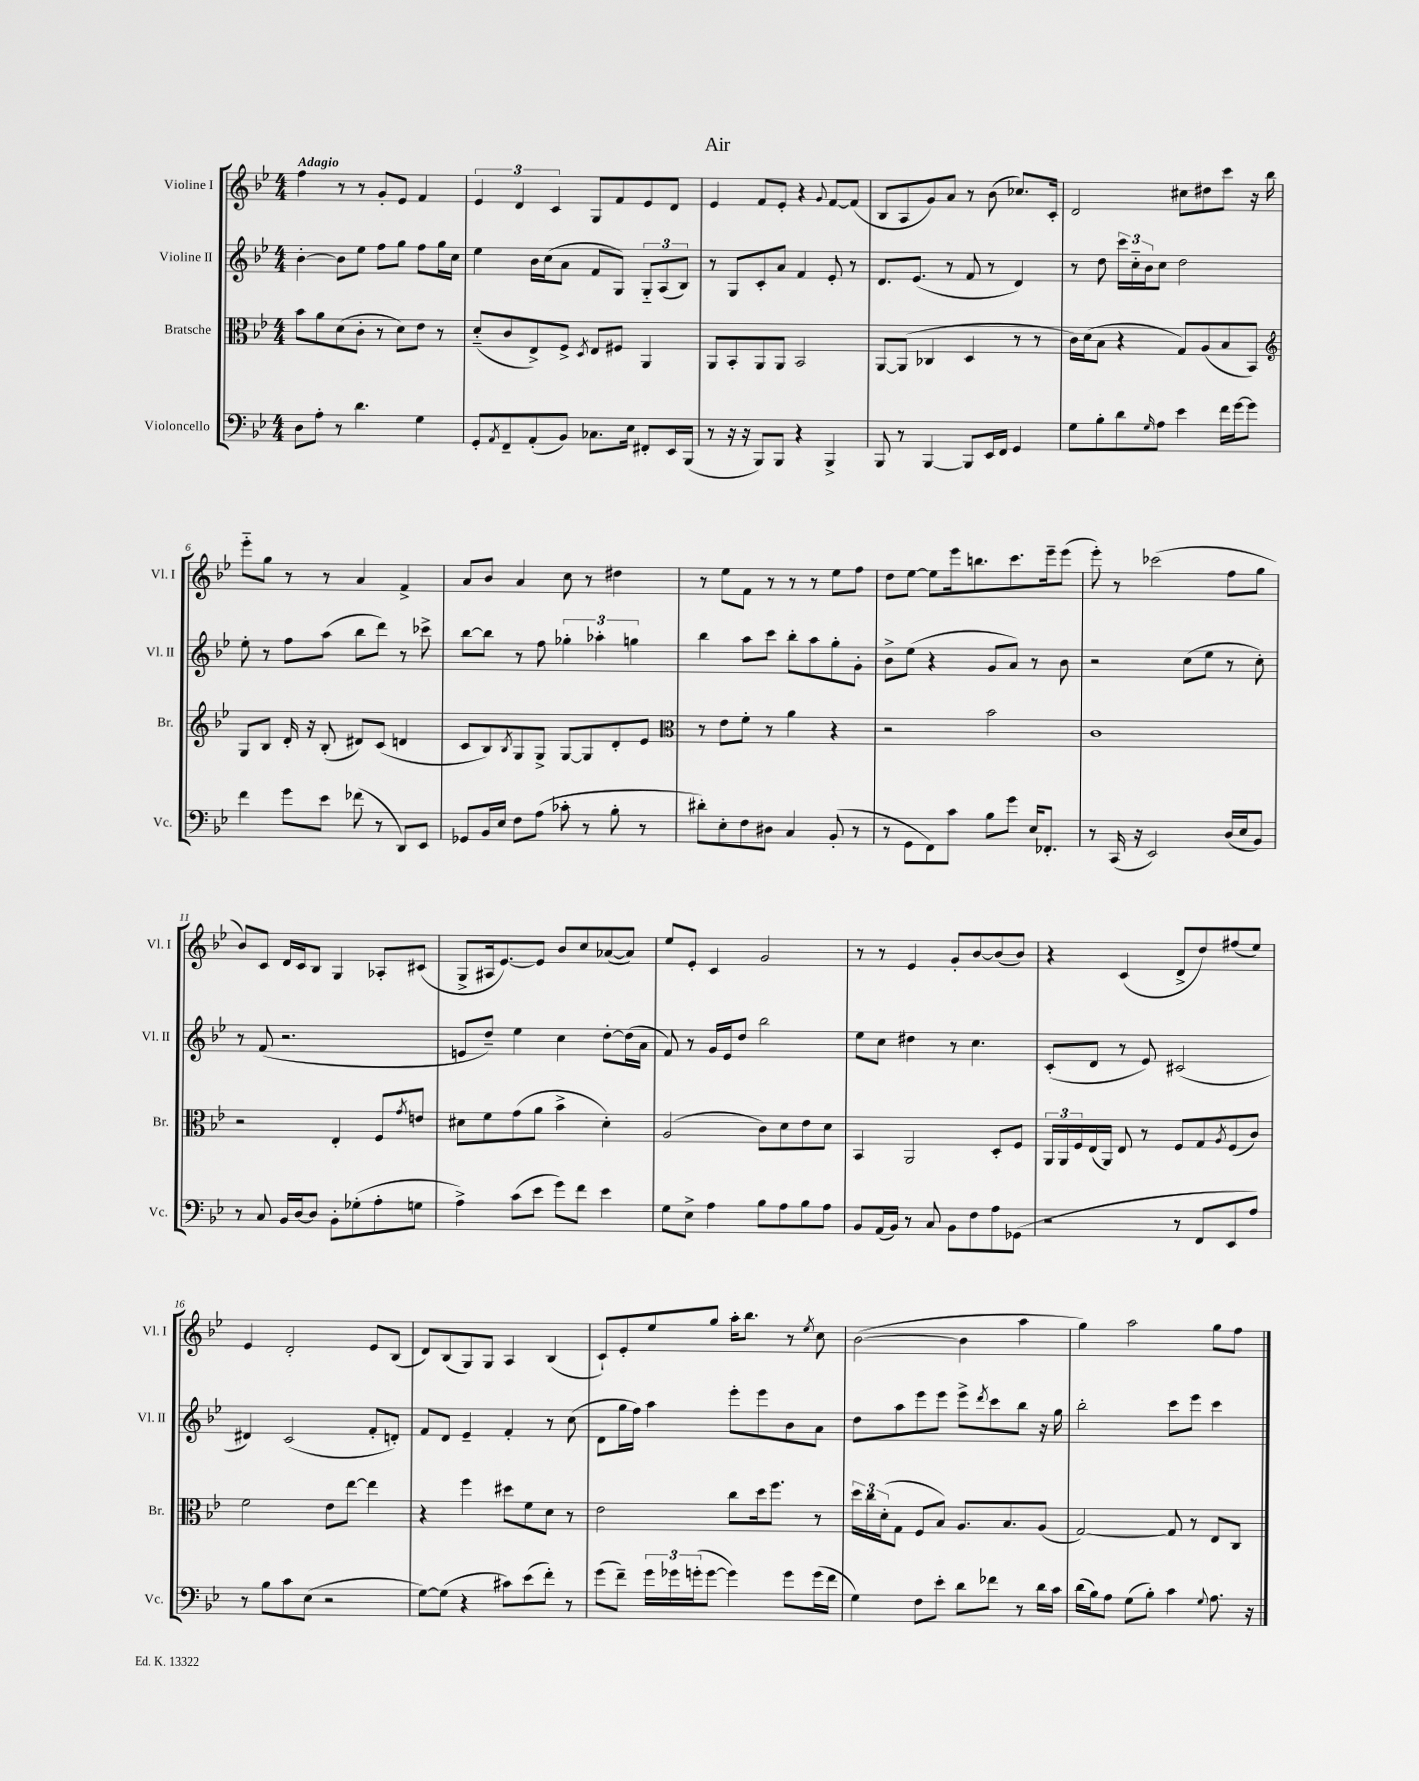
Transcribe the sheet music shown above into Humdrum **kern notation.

**kern	**kern	**kern	**kern
*staff4	*staff3	*staff2	*staff1
*clefF4	*clefC3	*clefG2	*clefG2
*k[b-e-]	*k[b-e-]	*k[b-e-]	*k[b-e-]
*M4/4	*M4/4	*M4/4	*M4/4
8D	8b-	[4b-'	4ff
8A'	8a	.	.
8r	(8d	8b-]	8r
4.d	8c'	8ee-	8r
.	8r	8ff	8g'
.	8d)	8gg	8e-
4G	8e-	8ff	4f
.	8r	16gg	.
.	.	16cc	.
=	=	=	=
8GG'	(8d'~	4ee-	6e-
8qAA	.	.	.
8FF~	8c	.	.
.	.	.	6d
(8AA'	8E-^)	16b-	.
.	.	(16cc	.
.	.	.	6c
8BB-)	8F^	8a	.
.	8qD	.	.
8.C-	8E-	8f	8G
.	8F#	8G)	8f
16E-	.	.	.
8FF#'	4AA	12G'~	8e-
.	.	(12A	.
16EE-	.	.	8d
.	.	12B-)	.
(16BBB-	.	.	.
=	=	=	=
8r	8AA	8r	4e-
16r	8BB-'	8G	.
16r	.	.	.
8BBB-)	8AA	8c'	8f
8BBB-	8AA	8a	8e-'
4r	2BB-	4f	4r
.	.	.	8qqg
4BBB-^	.	8e-'	[8f
.	.	8r	(8f]
=	=	=	=
8BBB-	[8AA	8.d	8B-
8r	(8AA]	.	8A
.	.	(8.e-	.
[4BBB-	4C-	.	8g)
.	.	8r	8a
8BBB-]	4D	8f	8r
16EE-	.	8r	(8b-
16FF	.	.	.
4GG	8r	4d)	8.cc-)
.	8r	.	.
.	.	.	16c'
=	=	=	=
8G	16c)	8r	2d
.	(16d	.	.
8B-'	8B-	8dd	.
8d	4r	24ccc	.
.	.	24cc'~	.
.	.	24b-	.
16qqG	.	.	.
8A	.	8cc	.
4e-	8G)	2dd	8cc#
.	(8A	.	8dd#
16f	8B-	.	8ccc
[16g	.	.	.
8g]	8BB-)	.	16r
.	.	.	16bb-
=	=	=	=
*	*clefG2	*	*
4f	8G	8ee-'	8eee-'~
.	8B-	8r	8gg
8g	16d'	8ff	8r
.	16r	.	.
8e-	(8B-'	(8aa	8r
(8f-	8d#)	8bb-	4a
8r	(8c	8ddd)	.
8DD)	4d	8r	4f^
8EE-	.	8ccc-^	.
=	=	=	=
8GG-	8c	[8bb-	8a
16BB-	8B-)	8bb-]	8b-
16E-	.	.	.
.	8qB-	.	.
8F	8G	8r	4a
(8A	8G^	8ff	.
8c-'	[8G	6gg-'	8cc
8r	8G]	.	8r
.	.	6aa-'	.
8B-'	8d'	.	4dd#
.	.	6gg	.
8r	8e-	.	.
=	=	=	=
*	*clefC3	*	*
8d#')	8r	4bb-	8r
8E-'	8e-	.	8ee-
8F	8f'	8aa	8f
8D#	8r	8ccc	8r
4C	4a	8bb-'	8r
.	.	8aa	8r
(8BB-'	4r	8gg'	8ee-
8r	.	8g'	8ff
=	=	=	=
8r	2r	8b-^	8dd
8GG	.	(8ee-	[8ee-
8FF)	.	4r	8ee-]
8c	.	.	16eee-
.	.	.	8.bb
8B-	2b-	8g	.
8g	.	8a)	8.ccc
16E-	.	8r	.
8.FF-'	.	.	16eee-~
.	.	8b-	(8eee-
=	=	=	=
8r	1c	2r	8eee-')
(16CC	.	.	8r
16r	.	.	.
2EE-)	.	.	(2ccc-
.	.	(8cc	.
.	.	8ee-	.
(16D	.	8r	8ff
16E-	.	.	.
8BB-)	.	8cc')	8gg
=	=	=	=
8r	2r	8r	8b-)
8C	.	(8f	8c
16BB-	.	2.r	16d
[16D	.	.	16c
8D]	.	.	8B-
8BB-'	4E-'	.	4G
(8G-'	.	.	.
8A'	8F	.	8A-'
.	8qg	.	.
8G	8e	.	(8c#
=	=	=	=
4A^)	8d#	8e	8G^
.	8f	8dd~)	16A#
.	.	.	[8.e-)
(8c	(8g	4ee-	.
8e-	8a	.	8e-]
8g)	4b-^	4cc	8b-
8f	.	.	8cc
4e-	4d#')	[8dd'	([8a-
.	.	(16dd]	8a-])
.	.	16a	.
=	=	=	=
8G	(2A	8f)	8ee-
8E-^	.	8r	8e-'
4A	.	16g	4c
.	.	16e-	.
.	.	8dd	.
8B-	8c)	2bb-	2g
8A	8d	.	.
8B-	8e-	.	.
8A	8d	.	.
=	=	=	=
8BB-	4BB-	8ee-	8r
(16AA	.	8cc	8r
16BB-)	.	.	.
8r	2AA	4dd#	4e-
8C	.	.	.
8BB-	.	8r	8g'
8F	.	4.cc	[8b-
8A	8D'	.	(8b-]
(8GG-	8F	.	8b-)
=	=	=	=
2r	24AA	(8c'	4r
.	24AA	.	.
.	24F	.	.
.	(16E-	8d	.
.	16AA)	.	.
.	8E-	8r	(4c
.	8r	8e-)	.
8r	8F	(2c#	8d^
8FF	8G	.	8dd)
.	8qA	.	.
8EE-	(8F	.	(8ff#
8A)	8c)	.	8ee-)
=	=	=	=
8r	2f	4d#)	4e-
8B-	.	.	.
8c	.	(2c	2d'
(8E-	.	.	.
2r	8e-	.	.
.	[8ee-	.	.
.	4ee-]	8f'	8e-
.	.	8d')	(8B-
=	=	=	=
[8G)	4r	8f	8d)
(8G]	.	8d	(8B-
4r	4ff	4e-~	8G)
.	.	.	8G
8c#)	8dd#	4f'	4A
(8e-	8f	.	.
8f')	8d	8r	(4B-
8r	8r	(8cc	.
=	=	=	=
(8g	2e-	8d	8c`)
8f~)	.	16gg	8e-'
.	.	16ff)	.
24g	.	4aa	8ee-
24g-	.	.	.
(24g'	.	.	.
[8g	.	.	8gg
4g])	8cc	8eee-'	16aa'
.	.	.	8.bb-
.	16dd	8eee-	.
.	8.ff	.	.
8g	.	8b-	8r
.	.	.	8qee-
(16g	8r	8a	8cc
16f	.	.	.
=	=	=	=
4G)	24dd	8dd	([2b-
.	24cc	.	.
.	(24d'	.	.
.	8G	8aa	.
8F	8F	8eee-	.
8e-'	8B-)	8eee-	.
8d	8.A	8eee-^	4b-]
.	.	8qddd	.
8f-	.	8ccc	.
.	8.B-	.	.
8r	.	8bb-	4aa
16d	(8A	16r	.
16c	.	16gg	.
=	=	=	=
(16d	[2G)	2bb-'	4gg)
16B-)	.	.	.
8A	.	.	.
(8G	.	.	2aa
8B-')	.	.	.
4c	8G]	8ccc	.
.	8r	8eee-	.
8qqG	.	.	.
8.A	8E-	4ccc	8gg
.	8C	.	8ff
16r	.	.	.
==	==	==	==
*-	*-	*-	*-
